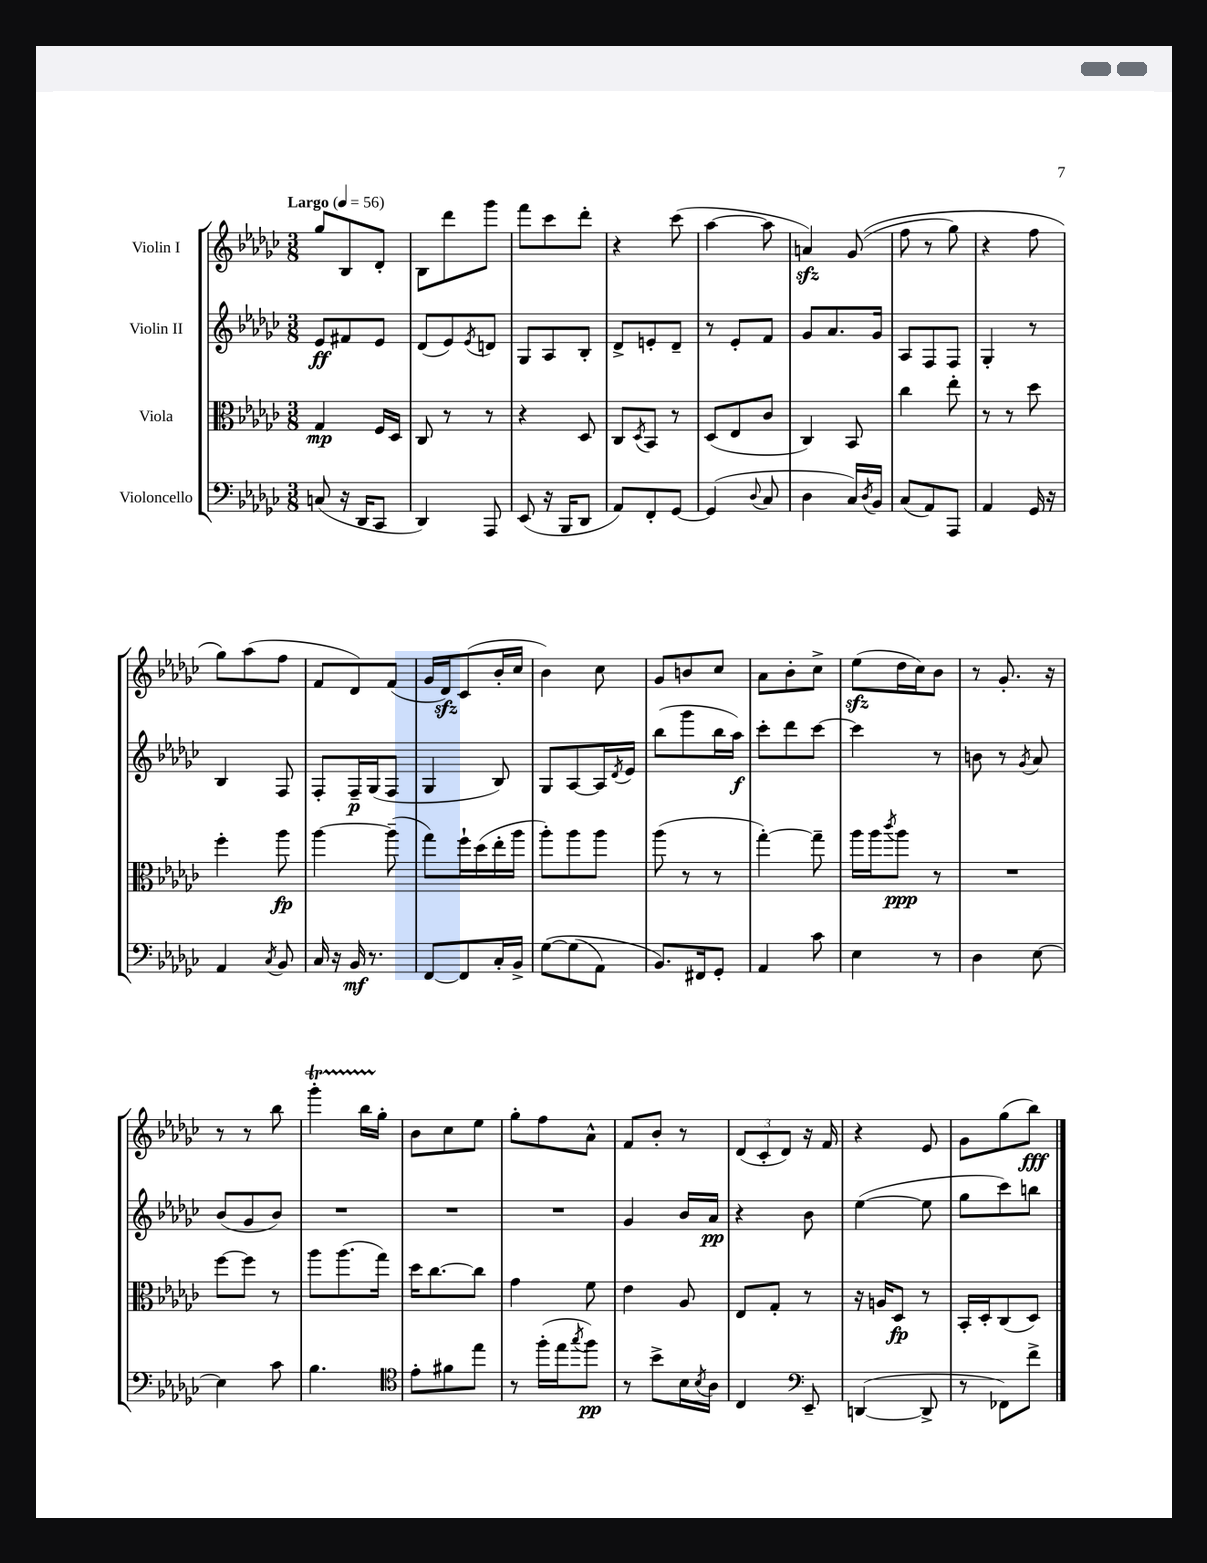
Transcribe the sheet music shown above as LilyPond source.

<<
\new StaffGroup <<
\new Staff = "s0" \with { instrumentName = "Violin I" } {
    \clef treble \key ges \major \numericTimeSignature \time 3/8 \tempo "Largo" 4 = 56
    ges''8 bes8 des'8-. |
    bes8 des'''8 ges'''8 |
    f'''8 ces'''8 des'''8-. |
    r4 ces'''8( |
    aes''4~ aes''8 |
    a'4\sfz) ges'8(\( |
    f''8 r8 ges''8) |
    r4 f''8 |
    ges''8\) aes''8( f''8 |
    f'8 des'8) f'8( |
    ges'16 des'16\sfz) ces'8( bes'16-. ces''16 |
    bes'4) ces''8 |
    ges'8 b'8 ces''8 |
    aes'8 bes'8-. ces''8-> |
    ees''8\sfz( des''16 ces''16) bes'8 |
    r8 ges'8.-. r16 |
    r8 r8 bes''8 |
    ges'''4-.\startTrillSpan bes''16 ges''16-.\stopTrillSpan |
    bes'8 ces''8 ees''8 |
    ges''8-. f''8 aes'8-^ |
    f'8 bes'8-. r8 |
    \tuplet 3/2 { des'8( ces'8-. des'8) } r16 f'16 |
    r4 ees'8 |
    ges'8 ges''8( bes''8\fff) \bar "|." |
}
\new Staff = "s1" \with { instrumentName = "Violin II" } {
    \clef treble \key ges \major \numericTimeSignature \time 3/8
    ees'8\ff fis'8 ees'8 |
    des'8( ees'8) \acciaccatura { ees'8 } d'8 |
    ges8 aes8 bes8-. |
    des'8-> e'8-. des'8-- |
    r8 ees'8-. f'8 |
    ges'8 aes'8. ges'16 |
    aes8 f8 f8 |
    ges4-. r8 |
    bes4 f8 |
    f8-. f16--\p ges16( f8 |
    ges4 bes8) |
    ges8 aes8~ aes16 \acciaccatura { des'8 } ees'16 |
    bes''8( ges'''8 bes''16 aes''16\f) |
    ces'''8-. des'''8 ces'''8~ |
    ces'''4 r8 |
    b'8 r8 \acciaccatura { ges'8 } aes'8 |
    bes'8( ges'8 bes'8) |
    R4. |
    R4. |
    R4. |
    ges'4 bes'16 aes'16\pp |
    r4 bes'8 |
    ees''4~( ees''8 |
    ges''8 ces'''8) b''8 \bar "|." |
}
\new Staff = "s2" \with { instrumentName = "Viola" } {
    \clef alto \key ges \major \numericTimeSignature \time 3/8
    ges4\mp f16 des16 |
    ces8 r8 r8 |
    r4 des8 |
    ces8 \acciaccatura { des8 } bes,8 r8 |
    des8( ees8 ces'8 |
    ces4) bes,8 |
    ces''4 ees''8-. |
    r8 r8 des''8 |
    f''4-. aes''8\fp |
    aes''4~ aes''8--( |
    ges''8) f''16-! des''16( ees''16-. aes''16 |
    aes''8-.) aes''8 aes''8 |
    aes''8( r8 r8 |
    ges''4~-.) ges''8-- |
    aes''16 aes''16 \acciaccatura { ces'''8 } aes''8\ppp r8 |
    R4. |
    f''8~ f''8 r8 |
    aes''8 aes''8.( ges''16) |
    des''16 ces''8.~ ces''8 |
    ges'4 f'8 |
    ees'4 aes8 |
    ees8 ges8-. r8 |
    r16 a16 des8\fp r8 |
    bes,16-. des16-. ces8( des8) \bar "|." |
}
\new Staff = "s3" \with { instrumentName = "Violoncello" } {
    \clef bass \key ges \major \numericTimeSignature \time 3/8
    c8( r16 des,16 ces,8 |
    des,4) aes,,8 |
    ees,8( r16 bes,,16 des,8 |
    aes,8) f,8-. ges,8~ |
    ges,4( \appoggiatura { des8 } ces8 |
    des4 ces16) \acciaccatura { des8 } bes,16 |
    ces8( aes,8) aes,,8 |
    aes,4 ges,16 r16 |
    aes,4 \acciaccatura { ces8 } bes,8 |
    ces16 r16 bes,16\mf r8. |
    f,8~ f,8 ces16-. bes,16-> |
    ges8~\( ges8( aes,8) |
    bes,8.\) fis,16 ges,8-. |
    aes,4 ces'8 |
    ees4 r8 |
    des4 ees8~ |
    ees4 ces'8 |
    bes4. |
    \clef tenor ees'8-. fis'8 ees''8 |
    r8 f''16-.( ees''16 \acciaccatura { ges''8 } f''8\pp) |
    r8 bes'8-> bes16 \acciaccatura { bes8 } aes16 |
    ces4 \clef bass ees,8-- |
    d,4~( d,8-> |
    r8 fes,8) f'8-> \bar "|." |
}
>>
>>
\layout { \context { \Score \remove "Bar_number_engraver" } }
